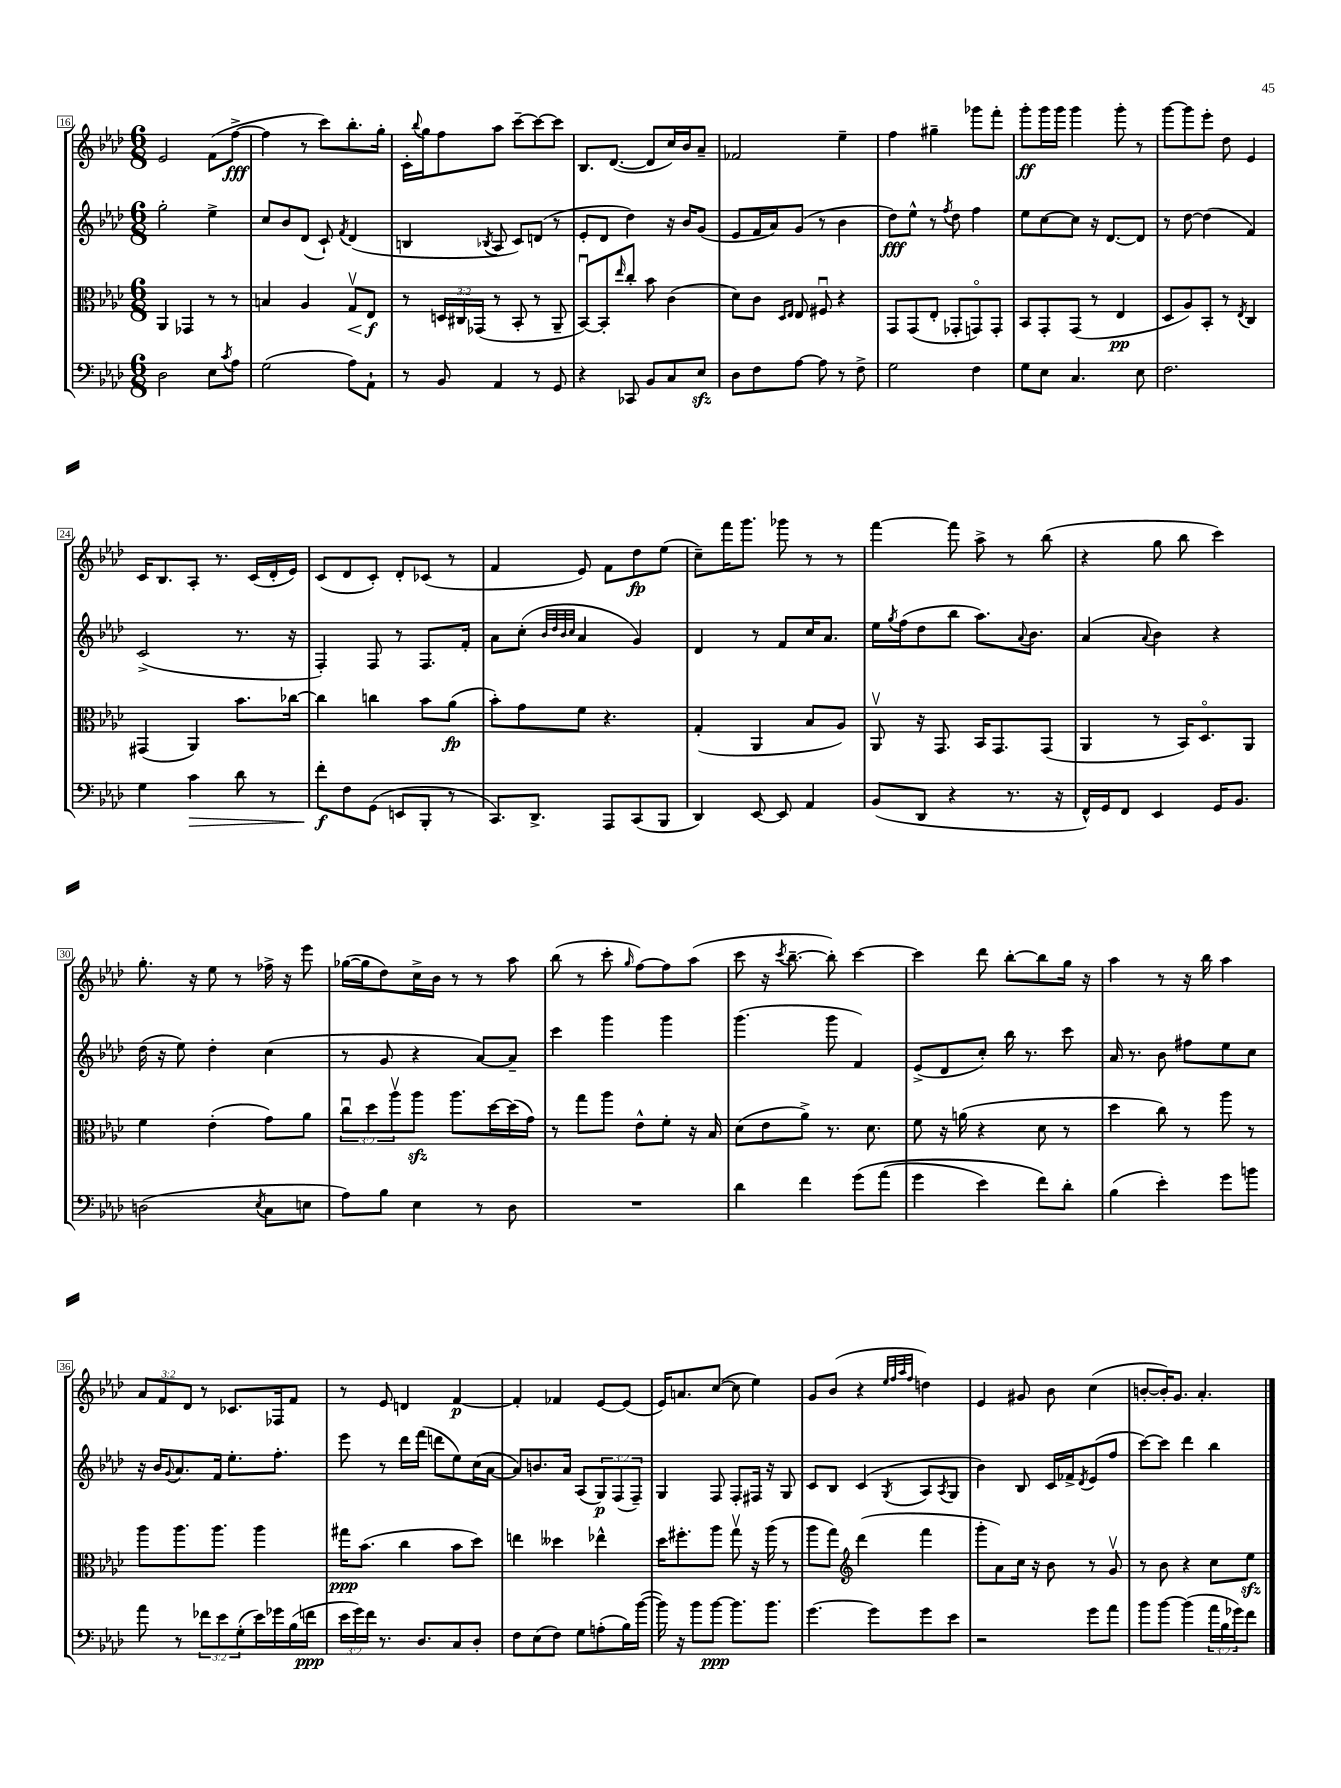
<<
\new StaffGroup <<
\new Staff = "s0" {
    \clef treble \key aes \major \numericTimeSignature \time 6/8 \override Staff.TupletNumber.text = #tuplet-number::calc-fraction-text
    ees'2 f'8( f''8~->\fff |
    f''4 r8 c'''8) bes''8.-. g''16-. |
    c'16-. \appoggiatura { bes''8 } g''16 f''8 aes''8 c'''8~-- c'''8~ c'''8 |
    bes8. des'8.~( des'8 c''16) bes'16 aes'8-- |
    fes'2 ees''4-- |
    f''4 gis''4-- ges'''8 f'''8-. |
    g'''8-.\ff g'''16 g'''16 g'''4 g'''8-. r8 |
    g'''8~ g'''8 ees'''8-. des''8 ees'4 |
    c'16 bes8. aes8-. r8. c'16( des'16-. ees'16) |
    c'8( des'8 c'8-.) des'8-. ces'8( r8 |
    f'4 ees'8) f'8 des''8\fp ees''8( |
    c''8--) f'''16 g'''8. ges'''8 r8 r8 |
    f'''4~ f'''8 aes''8-> r8 bes''8( |
    r4 g''8 bes''8 c'''4) |
    g''8.-. r16 ees''8 r8 fes''16-> r16 ees'''8 |
    ges''16~( ges''16 des''8) c''16-> bes'16 r8 r8 aes''8 |
    bes''8( r8 c'''8-. \grace { g''16 } f''8~) f''8 aes''8( |
    c'''8 r16 \acciaccatura { c'''8 } bes''8.~-- bes''8-.) c'''4~ |
    c'''4 des'''8 bes''8~-. bes''8 g''16 r16 |
    aes''4 r8 r16 bes''16 aes''4 |
    \tuplet 3/2 { aes'8 f'8 des'8 } r8 ces'8. fes16 f'8 |
    r8 ees'8 d'4 f'4~\p |
    f'4-. fes'4 ees'8~ ees'8( |
    ees'16) a'8. c''8~( c''8 ees''4) |
    g'8 bes'8( r4 \grace { ees''32 f''32 aes''32 f''32 } d''4) |
    ees'4 gis'8 bes'8 c''4( |
    b'8~-. b'16-.) g'8. aes'4.-. \bar "|." |
}
\new Staff = "s1" {
    \clef treble \key aes \major \numericTimeSignature \time 6/8 \override Staff.TupletNumber.text = #tuplet-number::calc-fraction-text
    g''2-. ees''4-> |
    c''8 bes'8 des'8( c'8-!) \acciaccatura { f'8 } des'4( |
    b4 \acciaccatura { bes8 } aes8 c'8) d'8( r8 |
    ees'8-. des'8 des''4) r16 bes'16 g'8( |
    ees'8 f'16 aes'16) g'8( r8 bes'4 |
    des''8\fff) ees''8-^ r8 \acciaccatura { f''8 } des''8 f''4 |
    ees''8 c''8~ c''8 r16 des'8.~ des'8 |
    r8 des''8~ des''4( f'4) |
    c'2->( r8. r16 |
    f4-.) f8 r8 f8. f'16-. |
    aes'8 c''8-.( \grace { bes'32 des''32 bes'32 c''32 } aes'4 g'4) |
    des'4 r8 f'8 c''16 aes'8. |
    ees''16 \acciaccatura { g''8 } f''16( des''8 bes''8 aes''8.) \appoggiatura { aes'8 } bes'8. |
    aes'4( \appoggiatura { aes'8 } bes'4) r4 |
    des''16( r16 ees''8) des''4-. c''4( |
    r8 g'8 r4 aes'8~) aes'8-- |
    c'''4 g'''4 g'''4 |
    g'''4.( g'''8 f'4) |
    ees'8->( des'8 c''8-.) bes''16 r8. c'''8 |
    aes'16 r8. bes'8 fis''8 ees''8 c''8 |
    r16 bes'16 \appoggiatura { g'8 } aes'8. f'16 ees''8.-. f''8.-. |
    ees'''8 r8 des'''16 f'''16( d'''8 ees''8) c''16( aes'16~ |
    aes'8) b'8. aes'16 aes8( \tuplet 3/2 { g8\p) f8( f8--) } |
    g4 f8 f8-. fis16 r16 g8 |
    c'8 bes8 c'4( \acciaccatura { g8 } aes8 \acciaccatura { aes8 } g8 |
    bes'4) bes8 c'16 fes'16-> \acciaccatura { des'8 } ees'8( f''8 |
    c'''8~) c'''8 des'''4 bes''4 \bar "|." |
}
\new Staff = "s2" {
    \clef alto \key aes \major \numericTimeSignature \time 6/8 \override Staff.TupletNumber.text = #tuplet-number::calc-fraction-text
    aes,4 ges,4 r8 r8 |
    b4 aes4 g8\upbow\< ees8\f\! |
    r8 \tuplet 3/2 { d16 cis16 ges,16( } r8 bes,8-. r8 aes,8-- |
    bes,8~\downbow) bes,8-. \grace { ees''16 } c''8-. bes'8 c'4( |
    des'8) c'8 \grace { des16 ees16 } ees8 fis8\downbow r4 |
    g,8 g,8( ees8-. ges,8-. g,8\flageolet) g,8-. |
    bes,8 g,8-. g,8( r8 ees4\pp |
    des8 aes8) bes,8-. r8 \acciaccatura { ees8 } c4 |
    gis,4( aes,4) bes'8. ces''16~ |
    ces''4 c''4 bes'8 aes'8\fp( |
    bes'8-.) g'8 f'8 r4. |
    g4-.( aes,4 bes8 aes8) |
    aes,8\upbow r16 g,8. bes,16 g,8. g,8( |
    aes,4 r8 bes,16) des8.\flageolet aes,8 |
    f'4 ees'4-.( g'8) aes'8 |
    \tuplet 3/2 { c''8\downbow des''8 aes''8\upbow } aes''8\sfz aes''8. des''16~ des''16( g'16) |
    r8 g''8 aes''8 ees'8-^ f'8-. r16 bes16 |
    des'8( ees'8 aes'8->) r8. des'8. |
    f'8 r16 a'16( r4 des'8 r8 |
    des''4 c''8) r8 aes''8 r8 |
    aes''8 aes''8. aes''8. aes''4 |
    gis''16\ppp bes'8.( c''4 bes'8 des''8) |
    e''4 deses''4 ees''4-^ |
    des''16 fis''8.-. aes''8 g''8\upbow r16 aes''16( r8 |
    aes''8 g''8) \clef treble des'''4( f'''4 |
    g'''8-. aes'8) c''16 r16 bes'8 r8 g'8\upbow |
    r8 bes'8 r4 c''8 ees''8\sfz \bar "|." |
}
\new Staff = "s3" {
    \clef bass \key aes \major \numericTimeSignature \time 6/8 \override Staff.TupletNumber.text = #tuplet-number::calc-fraction-text
    des2 ees8 \acciaccatura { c'8 } aes8 |
    g2( aes8) aes,8-! |
    r8 bes,8 aes,4 r8 g,8 |
    r4 ces,8 bes,8 c8 ees8\sfz |
    des8 f8 aes8~ aes8 r8 f8-> |
    g2 f4 |
    g8 ees8 c4. ees8 |
    f2. |
    g4 c'4\> des'8 r8 |
    f'8-.\f\! f8 g,8( e,8 bes,,8-. r8 |
    c,8.) des,8.-> aes,,8 c,8( bes,,8 |
    des,4) ees,8~ ees,8 aes,4 |
    bes,8( des,8 r4 r8. r16 |
    f,16-^) g,16 f,8 ees,4 g,16 bes,8. |
    d2( \acciaccatura { ees8 } c8 e8 |
    aes8) bes8 ees4 r8 des8 |
    R2. |
    des'4 f'4 g'8\( aes'8( |
    g'4 ees'4) f'8\) des'8-. |
    bes4( ees'4-.) g'8 b'8 |
    aes'8 r8 \tuplet 3/2 { fes'8 ees'8 g8-.( } ees'16) ges'16 bes16( f'16\ppp |
    \tuplet 3/2 { ees'16 g'16) f'16 } r8. des8. c8 des8-. |
    f8 ees8( f8) g8 a8-.( bes16) bes'16~( |
    bes'16) r16 bes'8 bes'8~\ppp bes'8. bes'8. |
    g'4.~ g'8 g'8 ees'8 |
    r2 g'8 aes'8 |
    bes'8 bes'8~ bes'4( \tuplet 3/2 { aes'16 bes16 ges'16) } f'8 \bar "|." |
}
>>
>>
\layout { \context { \Score currentBarNumber = #16 \override BarNumber.stencil = #(make-stencil-boxer 0.1 0.3 ly:text-interface::print) } }
